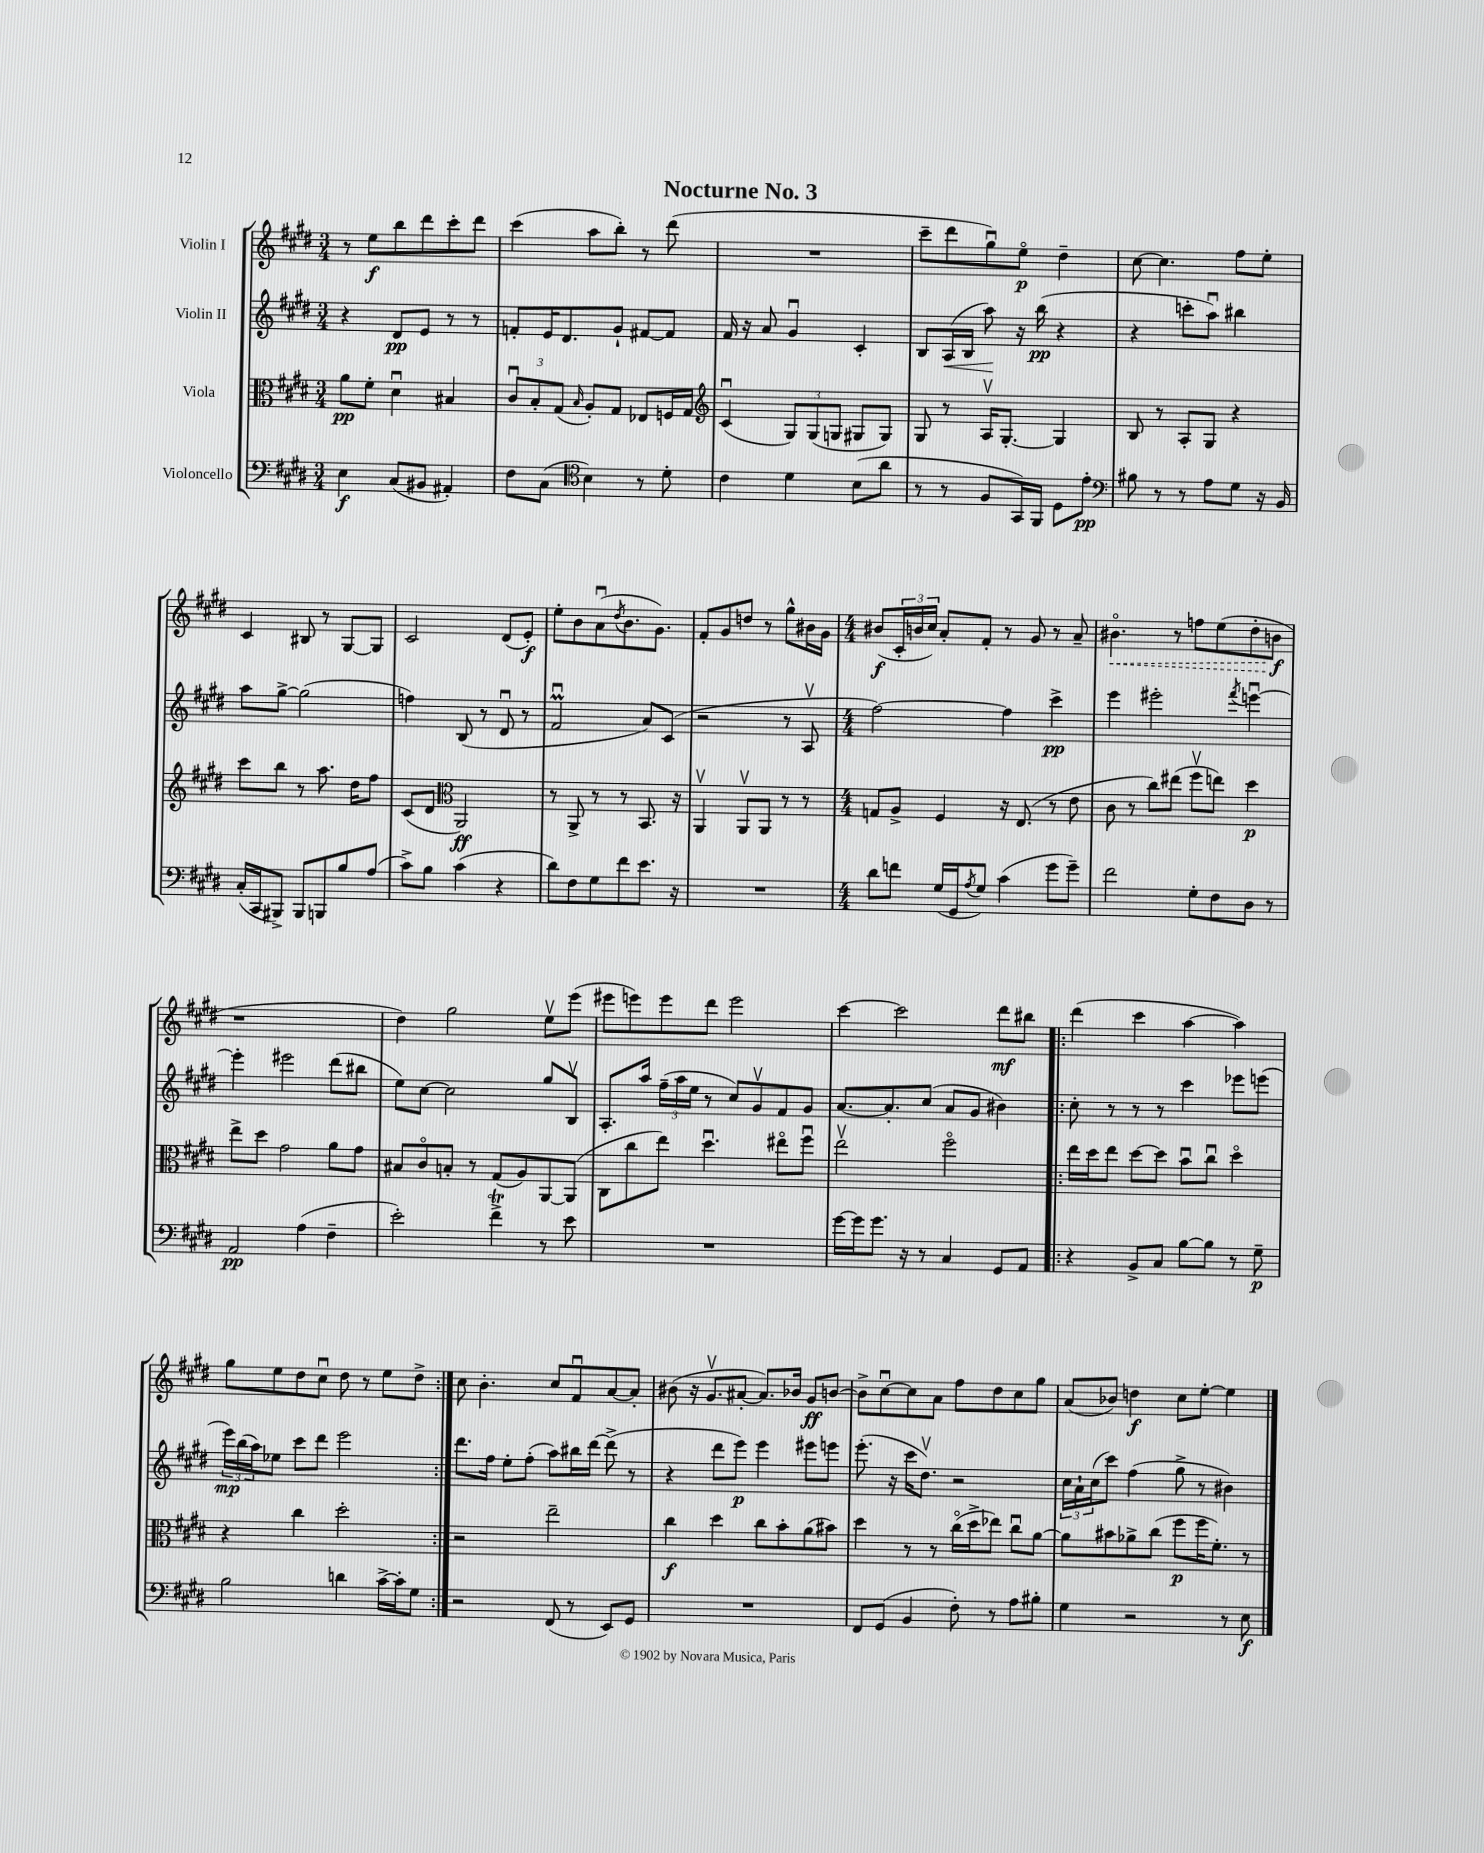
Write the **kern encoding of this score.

**kern	**kern	**kern	**kern
*staff4	*staff3	*staff2	*staff1
*clefF4	*clefC3	*clefG2	*clefG2
*k[f#c#g#d#]	*k[f#c#g#d#]	*k[f#c#g#d#]	*k[f#c#g#d#]
*M3/4	*M3/4	*M3/4	*M3/4
4E	8a	4r	8r
.	8f#'	.	8ee
(8C#	4d#u	8d#	8bb
8BB#	.	8e	8ddd#
4AA#')	4B#	8r	8ccc#'
.	.	8r	8ddd#
=	=	=	=
8F#	12c#u	8f'	(4ccc#
.	12B'	.	.
(8C#	.	16e	.
.	(12G#	.	.
.	.	8.d#	.
*clefC4	*	*	*
.	16qqB	.	.
4B)	8A')	.	8aa
.	8G#	8g#`	8bb')
8r	8E-	[8f#	8r
8d#'	16F	8f#]	(8ddd#
.	16G#	.	.
=	=	=	=
*	*clefG2	*	*
4c#	(4c#u	16f#	2.r
.	.	16r	.
.	.	8a	.
4d#	12G#)	4g#u	.
.	(12G#	.	.
.	12G	.	.
(8B	8G#	4c#'	.
8a	8G#)	.	.
=	=	=	=
8r	8G#	8B	8ccc#~
8r	8r	(16A	8ddd#
.	.	16B	.
8F#	16Av	8aa)	8gg#u)
.	[8.G#'	.	.
16GG#)	.	16r	8eeo
16FF#	.	(16bb	.
8D#	4G#]	4r	4dd#~
8e'	.	.	.
=	=	=	=
*clefF4	*	*	*
8B#	8B	4r	[8cc#
8r	8r	.	4.cc#]
8r	8A'	8ccc'	.
8A	8G#	8aau)	.
8G#	4r	4bb#	8ff#
16r	.	.	8ee'
16BB	.	.	.
=	=	=	=
(16C#'	8ccc#	8aa	4c#
16CC#	.	.	.
8BBB#^)	8bb	[8gg#^	.
8BBB#	8r	(2gg#]	8B#
8BBB	8.aa	.	8r
8B	.	.	[8G#
.	16dd#	.	.
(8A	8ff#	.	8G#]
=	=	=	=
8c#^)	(8c#	4ff)	2c#
8B	8d#	.	.
*	*clefC3	*	*
(4c#	2AA)	(8B	.
.	.	8r	.
4r	.	8d#u	(8d#
.	.	8r	8e')
=	=	=	=
8d#)	8r	2f#u	8ee'
8F#	8AA^	.	8b
8G#	8r	.	(8au
.	.	.	8qdd#
8f#	8r	.	8.b
8.e	8.BB	8a)	.
.	.	.	8.g#)
.	.	(8c#	.
16r	16r	.	.
=	=	=	=
2.r	4AAv	2r	8f#'
.	.	.	8g#
.	8AAv	.	8dd
.	8AA	.	8r
.	8r	8r	8gg#^^
.	8r	8Av	16b#
.	.	.	16g#
=	=	=	=
*M4/4	*M4/4	*M4/4	*M4/4
8d#	8G	[2ff#)	(8b#
8f	8A^	.	24c#'
.	.	.	24b
.	.	.	24cc#)
(16G#	4F#	.	8a'
16GG#	.	.	.
8qA	.	.	.
8G#)	.	.	8f#'
(4c#	16r	4ff#]	8r
.	(8.E	.	.
.	.	.	8g#
8g#	8r	4ccc#^	8r
8g#~)	8e	.	8a~
=	=	=	=
2f#	8c#	4eee	4.b#o
.	8r	.	.
.	8cc#)	2eee#'	.
.	(8ee#	.	8r
8G#'	8ff#v	.	8ff
8F#	8ee)	.	(8ee
.	.	8qfff#	.
8D#	4dd#	[4eeeu	8dd#'
8r	.	.	8b
=	=	=	=
2AA	8ee^	4eee']	1r
.	8dd#	.	.
.	2g#	2eee#	.
(4A	.	.	.
4F#~	8a	(8ddd#	.
.	8g#	8bb#	.
=	=	=	=
2e')	8B#	8ee)	4dd#)
.	8c#o	[8cc#	.
.	8B'	2cc#]	2gg#
.	8r	.	.
4f#^	(8G#	.	.
.	8A)	.	.
8r	[8AA	8gg#	8eev
8e	(8AA]	8Bv	(8eee
=	=	=	=
1r	8C#	8.A'	8eee#
.	8cc#	.	8eee)
.	.	16aa	.
.	8ee)	(24ff#~	8eee
.	.	24aa	.
.	.	24ee	.
.	4.dd#u	8r	8ddd#
.	.	8cc#)	2eee
.	.	8g#v	.
.	8ee#o	8f#	.
.	8ff#u	8g#	.
=	=	=	=
[16g#	2eev	[8.a	[4ccc#
16g#]	.	.	.
8.g#	.	.	.
.	.	8.a']	.
.	.	.	2ccc#]
16r	.	.	.
8r	.	(8cc#	.
4C#	2ff#o	8a	.
.	.	8g#	.
8GG#	.	4b#)	8ddd#
8AA	.	.	8bb#
=!|:	=!|:	=!|:	=!|:
4r	16ee	8cc#'	(4ddd#
.	16dd#	.	.
.	8ee	8r	.
8BB^	[8dd#	8r	4ccc#
8C#	8dd#]	8r	.
[8B	8bu	4ccc#	[4aa
8B]	8cc#u	.	.
8r	4dd#o	8eee-	4aa])
8G#~	.	(8eee	.
=	=	=	=
2B	4r	24eee)	8gg#
.	.	(24bb	.
.	.	24aa)	.
.	.	8ee-	8ee
.	4cc#	8ccc#	8dd#
.	.	8ddd#	8cc#u
4d	2dd#'	2eee	8dd#
.	.	.	8r
[16c#^	.	.	8ee
16c#']	.	.	.
8G#	.	.	8dd#^
=:|!	=:|!	=:|!	=:|!
2r	2r	8.ddd#	8cc#
.	.	.	4.b'
.	.	16ff#	.
.	.	8ee'	.
.	.	(8ff#'	.
(8FF#	2ee~	8aa)	8cc#
8r	.	16bb#	8f#u
.	.	[16ddd#	.
8EE)	.	(8ddd#^]	[8a
8GG#	.	8r	8a']
=	=	=	=
1r	4cc#	4r	(8b#
.	.	.	16r
.	.	.	8.g#v
.	4dd#	8ddd#	.
.	.	8eee)	[8a#'
.	8cc#	4eee	8.a#])
.	8b'	.	.
.	.	.	16b-
.	(8a	8eee#	8g#
.	8b#)	8eee	[8b
=	=	=	=
8FF#	4dd#	(8.eee'	8b^]
(8GG#	.	.	[8cc#u
.	.	16r	.
4BB	8r	16ccc#	8cc#]
.	.	8.dd#v)	.
.	8r	.	8a
8F#')	(16cc#o	2r	8ff#
.	16dd#^	.	.
8r	8ee-)	.	8dd#
8A	8cc#u	.	8cc#
8B#'	[8a	.	8gg#
=	=	=	=
4G#	8a]	24cc#	(8a
.	.	24a`	.
.	.	(24cc#	.
.	8b#	8ccc#)	8b-)
2r	8a-^	(4ff#	4dd
.	(8cc#	.	.
.	8ff#	8gg#^	8cc#
.	16ff#	8r	[8ee'
.	8.f#')	.	.
8r	.	4b#)	4ee]
8E	8r	.	.
==	==	==	==
*-	*-	*-	*-
